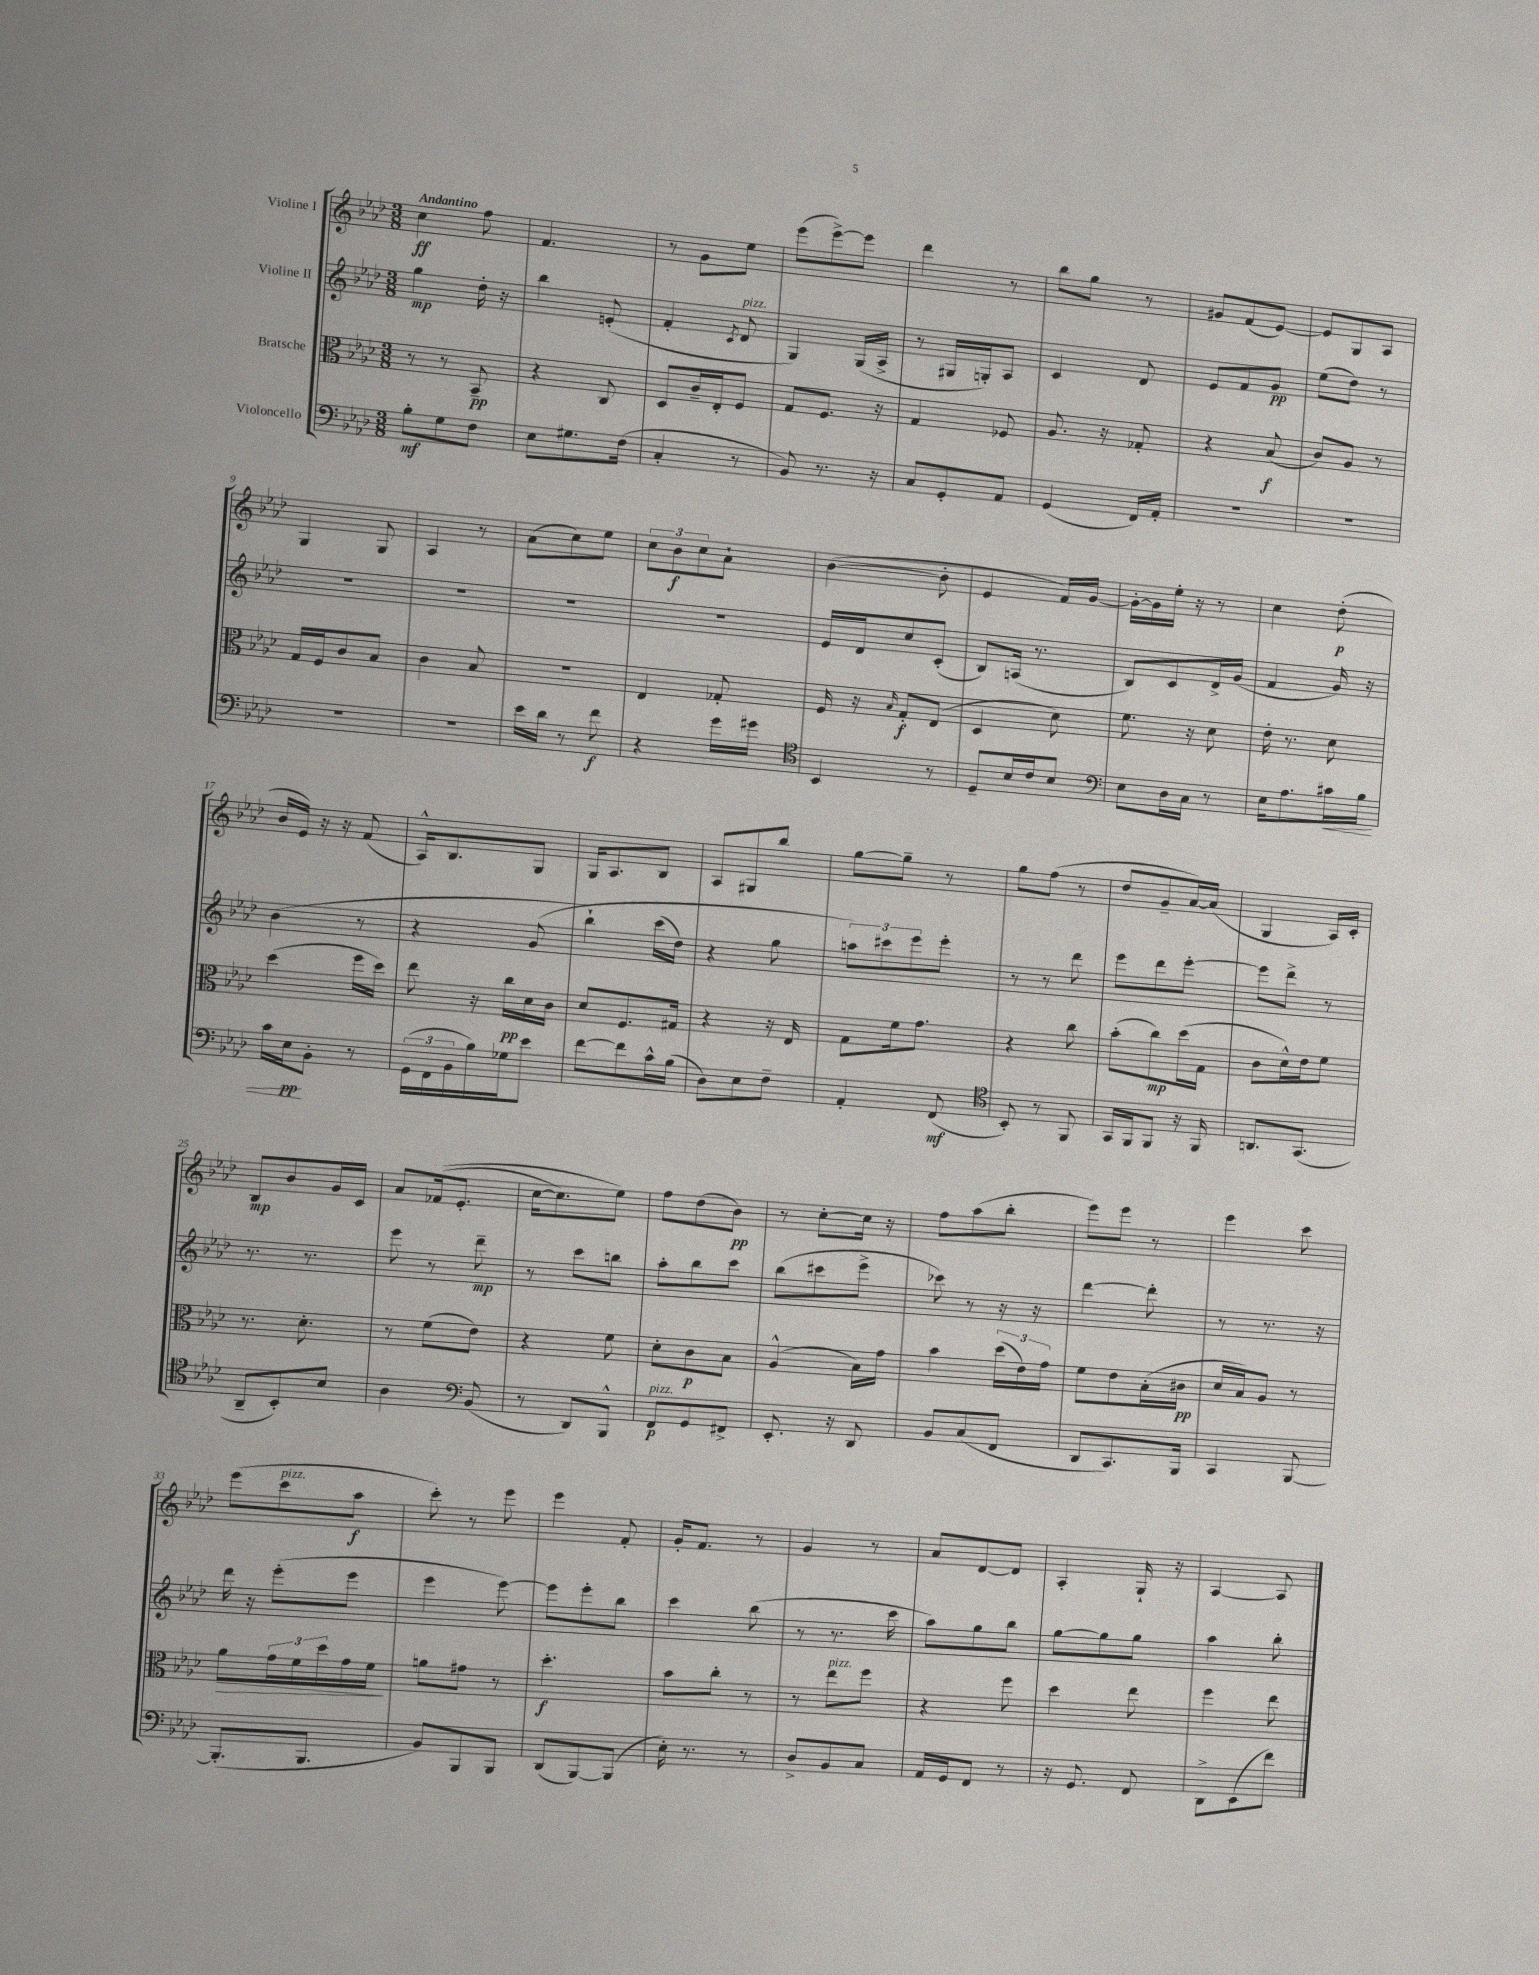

**kern	**kern	**kern	**kern
*staff4	*staff3	*staff2	*staff1
*clefF4	*clefC3	*clefG2	*clefG2
*k[b-e-a-d-]	*k[b-e-a-d-]	*k[b-e-a-d-]	*k[b-e-a-d-]
*M3/8	*M3/8	*M3/8	*M3/8
8B-'\L	8r	4gg\	4cc\
8G\	8r	.	.
8F\J	8BB-~/	16dd-'\	8ff\
.	.	16r	.
=	=	=	=
8E-\L	4r	4bb-\	4.f/
8.G#\	.	.	.
.	8C/	(8e'/	.
(16F\Jk	.	.	.
=	=	=	=
4C'/	8D-/L	4f'/	8r
.	16c~/L	.	8g\L
.	16E-'/J	.	.
.	.	8qc/	.
8r	8F/J	8d-/	8ee-\J
=	=	=	=
8BB-/)	8G/L	4G/)	(8eee-\L
8.r	8.F/J	.	[8eee-^\)
.	.	(16G/LL	8eee-\]J
16r	16r	16A-^/JJ	.
=	=	=	=
8C/L	4G/	8r	4ddd-\
8GG'/	.	16G#/LL	.
.	.	16G'/J)	.
8AA-/J	8F-/	8A-/J	8r
=	=	=	=
(4GG/	8.A-/	4c/	8bb-\L
.	.	.	8gg\J
.	16r	.	.
16FF/LL)	8G-'/	8d-/	8r
16AA-'/JJ	.	.	.
=	=	=	=
4.r	4r	8e-/L	8g#/L
.	.	8f/	(8f/
.	(8B-/	8g/J	[8e-/J)
=	=	=	=
4.r	8c/L)	(8ee-\L	8e-/]L
.	8A-/J	8dd-\J)	8G/
.	8r	8r	8A-/J
=	=	=	=
4.r	16G/LL	4.r	4G/
.	16F/J	.	.
.	8c/	.	.
.	8B-/J	.	8G/
=	=	=	=
4.r	4c\	4.r	4A-/
.	8B-/	.	8r
=	=	=	=
16e-\LL	4.r	4.r	(8a-\L
16d-\JJ	.	.	.
8r	.	.	8cc\)
8f\	.	.	8ee-\J
=	=	=	=
4r	4E-/	4.r	12cc\L
.	.	.	12b-\
.	.	.	12cc\
16g\LL	8G-'/	.	8a-`\J
16g#\JJ	.	.	.
=	=	=	=
*clefC4	*	*	*
4BB-/	16F/	16e-/LL	([4b-\
.	16r	16d-/J	.
.	16qqB-/	.	.
.	8G'/L	8cc/	.
8r	(8E-/J	(8c'/J	8b-'\]
=	=	=	=
8D-~/L	4D-/	8B-/L)	4e-/
16B-/L	.	(16A/Jk	.
16c/J	.	8.r	.
8B-/J	8d-\)	.	16f/LL)
.	.	.	[16g/JJ
=	=	=	=
*clefF4	*	*	*
8E-\L	8.f\	8B-/L)	16g'\_LL
.	.	.	16g\]
16D-\L	.	8c/	16ee-'\JJ
16C\JJ	16r	.	16r
8r	8d-\	16d-^/L	8r
.	.	(16g/JJ	.
=	=	=	=
16E-\LK	16e-'\	4f/	4cc\
8.A-\	8.r	.	.
16c#\L	8d-\	16g/)	(8dd-'\
16B-\JJ	.	16r	.
=	=	=	=
16c\LL	(4dd-\	(4b-\	16b-/LL
16E-\J	.	.	16e-/JJ)
8BB-'\J	.	.	16r
.	.	.	16r
8r	16ff\LL	8r	(8f/
.	16dd-\JJ)	.	.
=	=	=	=
(24GG\LL	8ee-\	4r	16A-^^/LK)
24FF\	.	.	.
.	.	.	8.B-/
24BB-\	.	.	.
16B-\)	16r	.	.
16G-\J	16cc\LL	.	.
8e-\J	16d-\	&(8g/	8G/J
.	16c\JJ	.	.
=	=	=	=
[8f\L	8d-/L	4bb-`\)	16G/LK
.	.	.	8.A-/
8f\]	8.F/	.	.
16c^^\L	.	(16ccc\LL	8B-/J
(16B-\JJ	16G#/Jk	16dd-\JJ)	.
=	=	=	=
8D-\L)	4r	4r	8A-/L
8E-\	.	.	8G#/
8F~\J	16r	8gg\	8bb-/J
.	16E-/	.	.
=	=	=	=
4AA-'/	8G\L	12aa\L&)	[8gg\L
.	.	12ccc#\	.
.	16f\k	.	8gg~\]J
.	.	12eee-\	.
.	8.g\J	.	.
(8FF/	.	8eee-'\J	8r
=	=	=	=
*clefC4	*	*	*
8BB-'/)	4r	8r	8gg\L
8r	.	8r	(8ff\J
8FF/	8cc\	8ddd-\	8r
=	=	=	=
16GG/LL	(8b-'\L	8eee-\L	8dd-/L
16FF/J	.	.	.
8FF/J	8cc\)	8ddd-\	8g~/
16r	(16dd-\L	[8eee-'\J	[16a-/L)
16FF/	16G\JJ	.	(16a-/]JJ
=	=	=	=
8.AA/L	8c\L	8eee-\]L	4G/
.	16d-^^\L)	8ddd-^\J	.
(8.GG/J	16e-\J	.	.
.	8f\J	8r	16A-/LL)
.	.	.	16c'/JJ
=	=	=	=
8AA-~/L	8.r	8.r	8B-/L
8BB-'/)	.	.	8b-/
.	8.d-'\	8.r	.
8B-/J	.	.	16g/L
.	.	.	16c/JJ
=	=	=	=
4A-\	8r	8eee-\	8a-/L
.	(8f\L	8r	&((16f-/k
.	.	.	8.e-'/J
*clefF4	*	*	*
(8BB-/	8e-\J)	8ddd-~\	.
=	=	=	=
8r	4r	8r	[16cc\LK
.	.	.	8.cc\])
8DD-/L)	.	8ccc\L	.
8BBB-^^/J	8f\	8bb\J	8ee-\J&)
=	=	=	=
8FF/L	8d-'\L	8aa-'\L	8ff\L
8GG/	8c\	8bb-\	(8dd-\
8FF#^/J	8B-\J	8ccc\J	8b-\J)
=	=	=	=
8.EE-'/	(4A-^^/	(8bb-\L	8r
.	.	8ccc#\	[8cc'\L
16r	.	.	.
8DD-/	16B-\LL)	8eee-^\J	16cc\]Jk
.	16g\JJ	.	16r
=	=	=	=
8BB-/L	4b-\	8ccc-\)	8ff\L
(8C/	.	8r	(8aa-\
8FF/J	(24dd-\LL	16r	8bb-'\J
.	24e-\)	.	.
.	.	16r	.
.	24g\JJ	.	.
=	=	=	=
8DD-/L	8f\L	[4ddd-\	8eee-\L)
8.CC/)	8e-\	.	8eee-\J
.	(16B-'\L	8ddd-'\]	8r
16BBB-/Jk	16c#\JJ	.	.
=	=	=	=
4CC/	16d-/LL	8r	4eee-\
.	16B-/J)	.	.
.	8A-/J	8.r	.
[8BBB-/	8r	.	8ccc\
.	.	16r	.
=	=	=	=
(8.BBB-'/]L	8a-\L	16ddd-\	(8eee-\L
.	.	16r	.
.	24g\L	(8eee-'\L	8ccc\
.	24f\	.	.
8.BBB-/J	.	.	.
.	24dd-\	.	.
.	16g\	8eee-\J	8aa-\J
.	16f\JJ	.	.
=	=	=	=
8BB-/L)	8a\L	4eee-\	8ccc'\)
8BBB-/	8g#\J	.	8r
8BBB-/J	8r	[8eee-\)	8eee-\
=	=	=	=
(8DD-/L	4.dd-'\	8eee-\]L	4eee-\
[8BBB-/)	.	8eee-'\	.
(8BBB-/]J	.	8bb-\J	8f'/
=	=	=	=
16E-'\)	8b-\L	4ccc\	16g'/LK
8.r	.	.	8.f/J
.	8cc'\J	.	.
8r	8r	(8bb-\	8r
=	=	=	=
8D-^/L	8r	8r	4g/
8BB-/	8ee-\L	8.r	.
8C/J	8ff\J	.	8r
.	.	16ccc\	.
=	=	=	=
16AA-/LL	4r	8aa-\L)	8a-/L
16GG/J	.	.	.
8FF/J	.	8gg\	[8d-/
8r	8ff\	8bb-\J	8d-/]J
=	=	=	=
16r	4dd-\	[8gg\L	4A-'/
8.GG/	.	.	.
.	.	8gg\]	.
8FF/	8ee-\	8gg\J	16G`/
.	.	.	16r
=	=	=	=
8DD-^\L	4ff\	4aa-\	[4A-/
(8EE-\	.	.	.
8f\J)	8ee-\	8bb-'\	8A-/]
==	==	==	==
*-	*-	*-	*-
